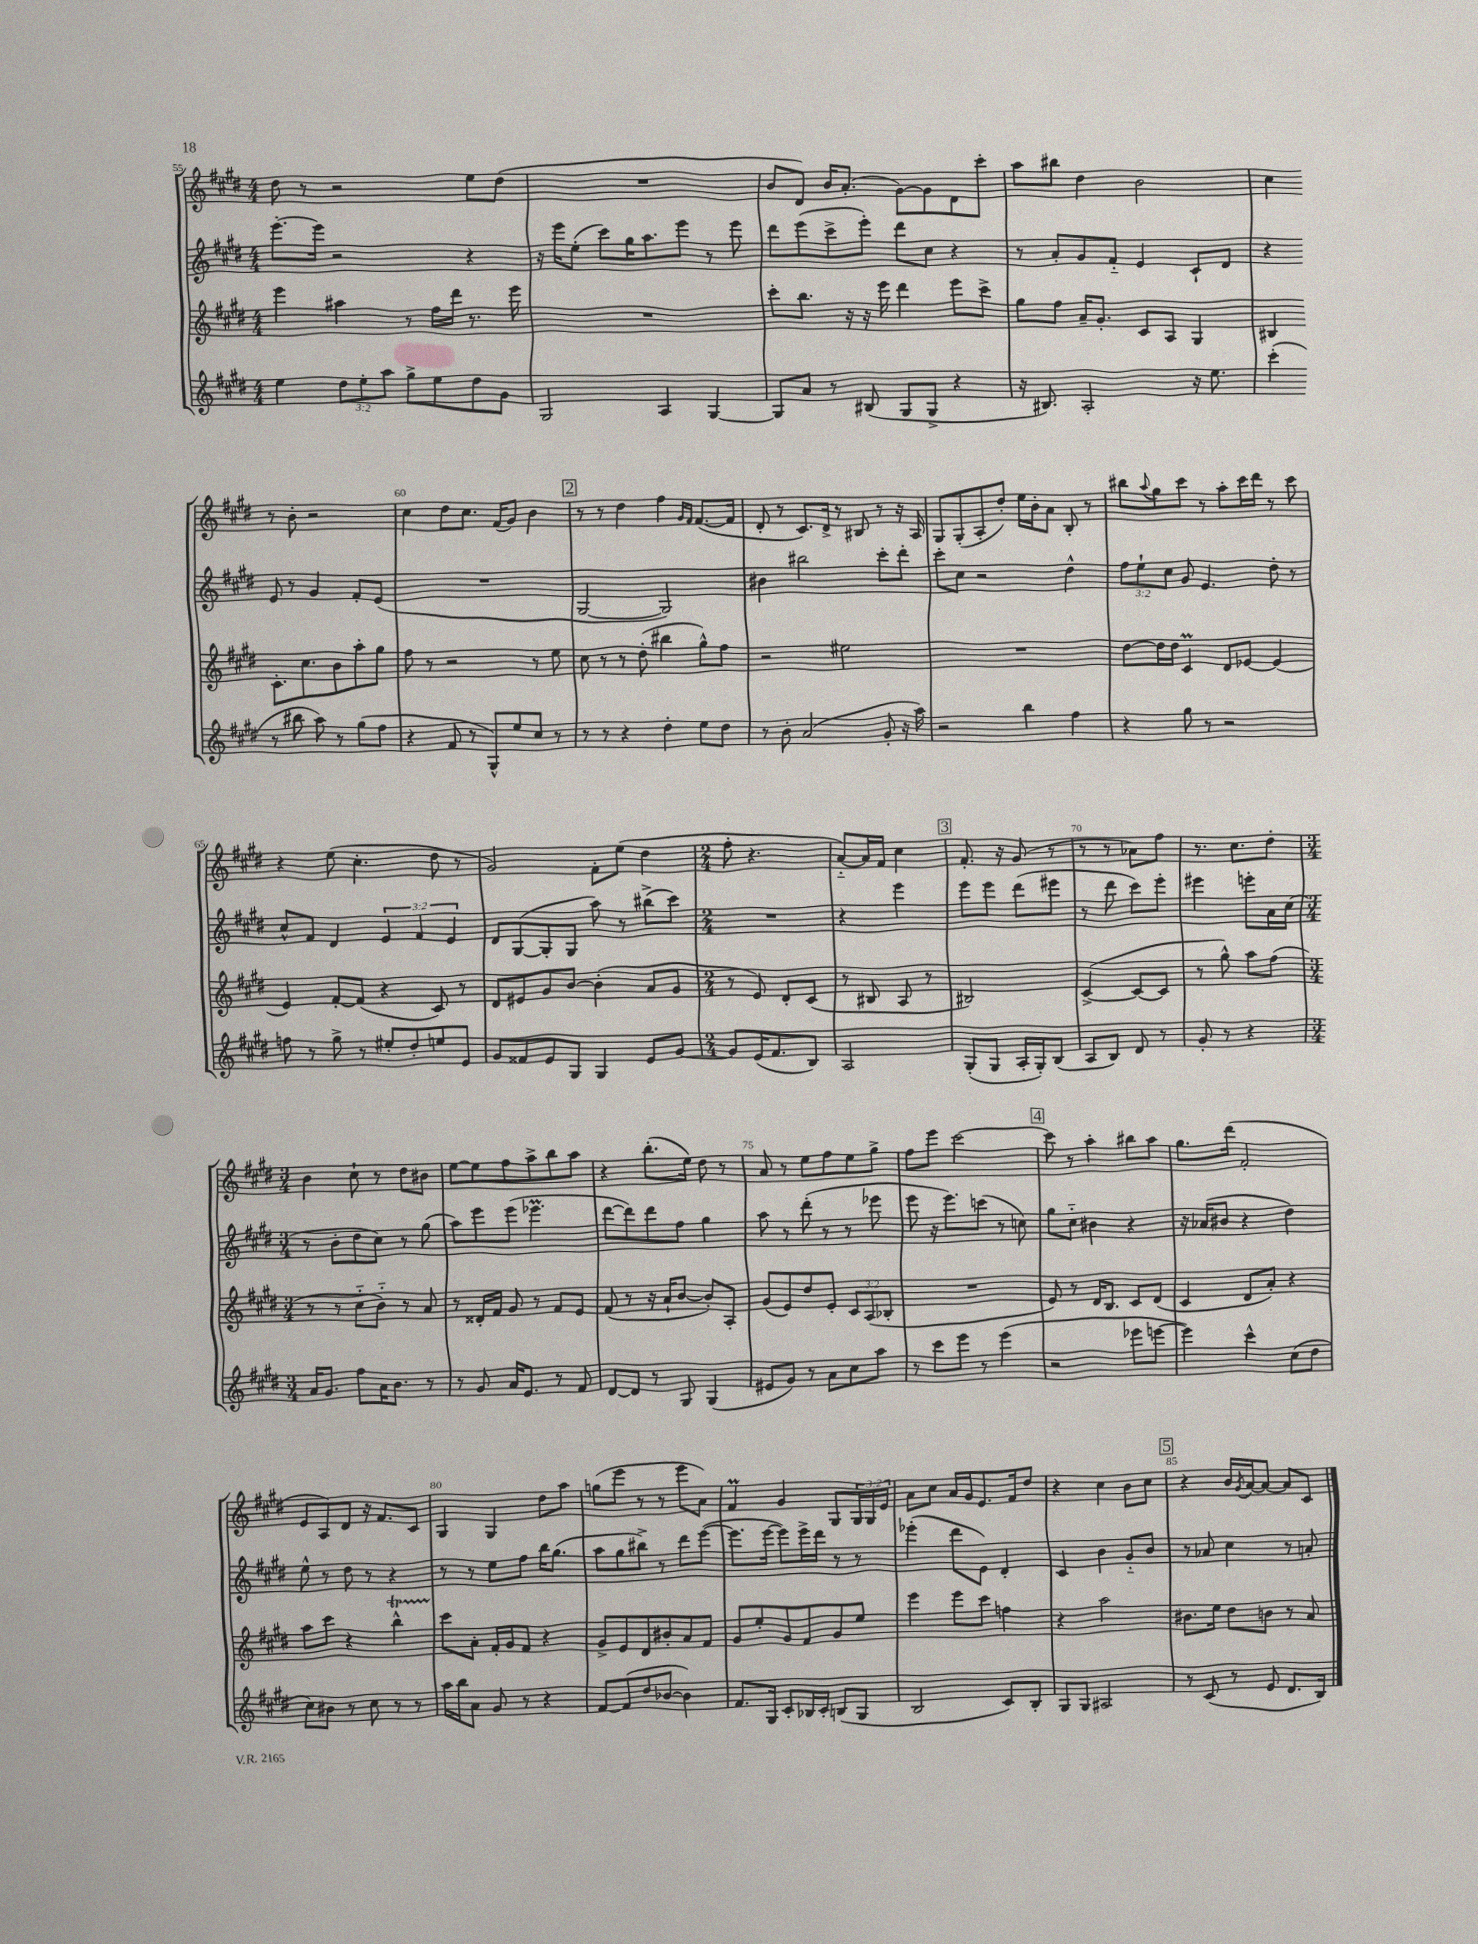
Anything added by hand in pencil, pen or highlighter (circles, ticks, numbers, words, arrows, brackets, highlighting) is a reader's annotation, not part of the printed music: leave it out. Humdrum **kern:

**kern	**kern	**kern	**kern
*part4	*part3	*part2	*part1
*staff4	*staff3	*staff2	*staff1
*clefG2	*clefG2	*clefG2	*clefG2
*k[f#c#g#d#]	*k[f#c#g#d#]	*k[f#c#g#d#]	*k[f#c#g#d#]
*M4/4	*M4/4	*M4/4	*M4/4
=55	=55	=55	=55
4ee\	4eee\	[8.eee'\L	8dd#\
.	.	.	8r
.	.	16eee\Jk]	.
12dd#\L	4aa#X\	2r	2r
12ee'\	.	.	.
12aa\J	.	.	.
8gg#^\L	8r	.	.
8ee\	16ff#\LL	.	.
.	16ddd#\JJ	.	.
8dd#\	8.r	4r	8ee\L
8g#\J	.	.	(8dd#\J
.	16eee\	.	.
=56	=56	=56	=56
2G#/	1r	16r	1r
.	.	16eee\KL	.
.	.	(8ee'\J	.
.	.	8ccc#\L)	.
.	.	16gg#\K	.
.	.	8.aa\	.
4A/	.	.	.
.	.	8eee\J	.
[4G#/	.	8r	.
.	.	8eee\	.
=57	=57	=57	=57
8G#/L]	8ccc#'\L	8ddd#\L	8b/L
8a/J	8.bb\J	(8eee\	8d#/J)
8r	.	8ccc#^\	16b/KL
.	16r	.	(8.a'/J
(8B#X/	16r	8eee'\J)	.
.	16eee\	.	.
8G#/L	4ddd#\	8ddd#\L	[8g#\L)
8G#^/J	.	8cc#\J	8g#\]
4r	8eee\L	4r	8d#\
.	8ccc#^\J	.	8ccc#'\J
=58	=58	=58	=58
16r	8gg#\L	8r	8aa\L
8.B#X/)	.	.	.
.	8ff#\J	8a'/L	8bb#X\J
2A'/	16a~/KL	8g#/	4dd#\
.	8.g#'/J	.	.
.	.	8f#/J	.
.	8c#/L	4e/	2b\
.	8A/J	.	.
16r	4G#/	8c#`/L	.
8.ee\	.	.	.
.	.	8d#/J	.
=59	=59	=59	=59
(4ccc#'\	4B#X/	4r	4cc#\
8r	8.c#'\L	8e/	8r
8bb#X\	.	8r	8b'\
.	8.cc#\	.	.
8aa\)	.	4g#/	2r
8r	8b\	.	.
(8gg#\L	8aa'\	8f#'/L	.
8ff#\J	8gg#\J	(8e/J	.
!!LO:LB:g=z
=60	=60	=60	=60
4r	8ff#\	1r	4cc#\
.	8r	.	.
8f#/	2r	.	8dd#\L
8r	.	.	8.cc#\J
8G#^^/L)	.	.	.
.	.	.	(16f#/KL
8ee/	.	.	8g#/J)
8cc#/J	8r	.	4b\
8r	8ee\	.	.
!!LO:REH:place=s1:t=2
=61	=61	=61	=61
8r	8cc#\	[2G#/	8r
8r	8r	.	8r
4r	8r	.	4dd#\
.	(8dd#'\	.	.
4dd#'\	4bb#X\	2G#/])	4ff#\
.	.	.	16qqg#/LL
.	.	.	16qqf#/JJ
8ee\L	8gg#^^\L)	.	([8.f#/L
8dd#\J	8ff#\J	.	.
.	.	.	16f#/Jk]
=62	=62	=62	=62
8r	2r	4b#X\	8d#'/
8b'\	.	.	8r
(2a/	.	2bb#X\	8.c#/L)
.	.	.	16d#^/Jk
.	2ee#X\	.	8r
.	.	.	8B#X/
8g#'/	.	8ccc#'\L	8r
16r	.	8ddd#'\J	16r
16aa\)	.	.	16A/
=63	=63	=63	=63
2r	1r	8ccc#'\L	8G#/L
.	.	8cc#\J	(8G#'/
.	.	2r	8A'/
.	.	.	8dd#'/J)
4bb\	.	.	16ee\LL
.	.	.	16b'\J
.	.	.	8a\J
4ff#\	.	4dd#^^\	8B'/
.	.	.	8r
=64	=64	=64	=64
4r	[8dd#\L	12ff#\L	8bb#X\L
.	.	12ee`\	.
.	.	.	8qqaa/
.	16dd#\L]	.	8gg#\
.	.	12cc#\J	.
.	16dd#\JJ	.	.
8gg#\	4c#M/	8g#/	8ccc#\J
8r	.	4.e/	8r
2r	8d#/L	.	8aa'\L
.	[8e-X/J	.	16ccc#\L
.	.	.	16ddd#\JJ
.	(4e-/]	8dd#'\	8r
.	.	8r	8ccc#\
!!LO:LB:g=z
=65	=65	=65	=65
8ffn\	4e/)	8cc#^^/L	4r
8r	.	8f#/J	.
8gg#^\	[8f#'/L	4d#/	(8ee\
8r	(8f#/J]	.	4.cc#'\
8ee#X'/L	4r	6e/	.
8dd#'/	.	.	.
.	.	6f#/	.
8een/	8c#/)	.	8dd#\
.	.	6e/	.
8e/J	8r	.	8r
=66	=66	=66	=66
8g#/L	8d#/L	8d#/L	2g#/)
8f##X/	8e#X/	([8G#/	.
8e/	8g#/	8G#'/]	.
8G#/J	[8b/J	8G#/J	.
4G#/	(4b'\]	8aa\)	8f#'\L
.	.	8r	(8ee\J
8e/L	8a/L	(8bb#X^\L	4dd#\
[8g#/J	8g#/J	8ccc#\J)	.
=67	=67	=67	=67
*M2/4	*M2/4	*M2/4	*M2/4
8g#/L]	8r	2r	8ff#'\
(16e/K	8e/)	.	4.r
8.f#/	.	.	.
.	8d#'/L	.	.
8B/J)	(8c#/J	.	.
=68	=68	=68	=68
2A/	8r	4r	[8a/L)
.	8B#X/	.	16a/L]
.	.	.	16f#/JJ
.	8A/	4eee\	4cc#\
.	8r	.	.
!!LO:REH:place=s1:t=3
=69	=69	=69	=69
(8G#'/L	2B#X/)	8eee\L	8.f#'/
8G#/J	.	8eee\J	.
.	.	.	16r
16A'/LL	.	(8ddd#\L	(8g#/
16G#'/J)	.	.	.
(8B/J	.	8eee#X\J	8r
=70	=70	=70	=70
8A/L	([4c#^/	8r	8r
8B/J)	.	8ddd#\	8r
8d#/	8c#/L_	8ccc#\L)	8a-X\L)
8r	8c#/J]	8eee'\J	8ff#\J
=71	=71	=71	=71
8g#'/	8r	4eee#X\	8.r
8r	8gg#^^\)	.	.
.	.	.	8.cc#\L
4r	8aa\L	8eeen'\L	.
.	(8ff#\J	16a\L	8dd#'\J
.	.	(16cc#\JJ	.
!!LO:LB:g=z
=72	=72	=72	=72
*M3/4	*M3/4	*M3/4	*M3/4
16a/KL	8r	8r	4b\
8.g#/J	.	.	.
.	8r	8b'\L	.
8ff#\L	8cc#\L	8dd#\	8cc#`\
16a\K	8b\J)	8cc#\J)	8r
8.b\J	.	.	.
.	8r	8r	8dd#\L
8r	8a/	(8gg#\	8b#X\J
=73	=73	=73	=73
8r	8r	8aa\L)	[8ee\L
8g#/	16d##X'/LL	8eee\	8ee\]
.	16f#/JJ	.	.
16a/KL	8g#/	(8eee\J	8ff#\
8.e/J	.	.	.
.	8r	4.eee-XM\	8aa^\
8r	8f#/L	.	8bb\
8f#/	8e/J	.	8aa\J
=74	=74	=74	=74
[8d#/L	(8f#/	[8ddd#\L	4r
8d#/J]	8r	8ddd#\])	.
8r	16r	8ddd#\	(8.bb'\L
.	16a`/KL	.	.
8G#/	[8b/J	8ff#\J	.
.	.	.	16ee\Jk)
(4G#/	8b'/L])	4gg#\	8dd#\
.	8A'/J	.	8r
=75	=75	=75	=75
8e#X/L	(8g#/L	8aa\	8a/
8g#/J)	8e/)	8r	8r
8r	8dd#/	(8ddd#'\	8ee\L
8a\L	8e'/J	8r	8ff#\
8cc#\	12c#/L	8r	8ee\
.	(12A/	.	.
8aa\J	.	8eee-X\	8gg#^\J
.	12B-X'/J	.	.
=76	=76	=76	=76
8r	2.r	8eee\	8ff#\L
8ccc#\L	.	16r	8eee\J
.	.	8.eee\L)	.
8eee\J	.	.	[2ccc#\
8r	.	(8cccn\J	.
(4eee\	.	8r	.
.	.	8ccn\)	.
!!LO:REH:place=s1:t=4
=77	=77	=77	=77
2r	8e/)	8gg#\L	8ccc#\]
.	8r	8cc#\J	8r
.	16d#/KL	4b#X\	4aa'\
.	8.B/J	.	.
8eee-X\L	8c#/L	4r	8bb#X\L
[8eeen\J	(8d#/J	.	8aa\J
=78	=78	=78	=78
4eee\])	4c#/	16r	8.gg#\L
.	.	(16a-X/KL	.
.	.	8b#X/J	.
.	.	.	(16ddd#\Jk
4ccc#^^\	8d#/L	4r	2f#'/
.	8a'/J)	.	.
(8cc#\L	4r	4dd#\)	.
8dd#\J	.	.	.
!!LO:LB:g=z
=79	=79	=79	=79
8cc#\L)	8aa\L	8ee^^\	8e/L
8b#X\J	8ccc#\J	8r	8A/)
8r	4r	8dd#\	8d#/J
8cc#\	.	8r	16r
.	.	.	8.f#/L
8r	4bbT^^\	4r	.
8r	.	.	8c#/J
=80	=80	=80	=80
16aa\LL	8ccc#\L	8r	4G#/
16bb\J	.	.	.
8a\J	8a'\J	8r	.
8g#/	16f#'/LL	8ee\L	4G#/
.	16g#/J	.	.
8r	8f#/J	8ff#\J	.
4r	4r	16bb\KL	8dd#\L
.	.	(8.gg#\J	.
.	.	.	8aa\J
=81	=81	=81	=81
[8f#/L	8g#^/L	8aa\L	(8ggn\L
(8f#/]	8e/	8gg#\	8eee\J
8dd#/	8d#/	8bb#X^\J)	8r
[8b-X/J	8b#X'/	8r	8r
4b-\])	8a/	8ddd#\L	8eee\L
.	8f#/J	([8eee\J	8a\J)
=82	=82	=82	=82
8.f#/L	8g#/L	8.eee\L]	4f#M/
.	8ee'/	.	.
16G#/Jk	.	[16eee\Jk	.
8c#'/L	8g#/	8eee\L])	4g#/
16B-X/L	8f#/	16eee^\L	.
16c#'/JJ	.	16ddd#\JJ	.
(8Bn/L	8g#/	8r	8G#/L
8G#/J	8ee/J	8r	24G#/L
.	.	.	24G#/
.	.	.	24e/JJ
=83	=83	=83	=83
2B/	4eee\	(4eee-X'\	8a\L
.	.	.	8cc#\J
.	8eee\L	8ddd#\L	16a/LL
.	.	.	16g#/J
.	8ccc#\J	8e\J)	8.e/
8c#/L)	4ffn\	4d#'/	.
.	.	.	16f#/k
8B'/J	.	.	8dd#/J
=84	=84	=84	=84
8G#/L	4r	4c#/	4r
8G#/J	.	.	.
2A#X/	2aa\	4b\	4cc#\
.	.	8g#/L	8b\L
.	.	8b/J	8cc#\J
!!LO:REH:place=s1:t=5
=85	=85	=85	=85
8r	8.b#X\L	8r	4r
(8c#/	.	8a-X/	.
.	16ee\Jk	.	.
8r	8dd#\L	4cc#\	16b/LL
.	.	.	8qg#/
.	.	.	[16a/J
8e/	8bn\J	.	8a/J_
8.d#/L	8r	8r	8a/L]
.	8a/	8an'/	8c#/J
16B/Jk)	.	.	.
==	==	==	==
*-	*-	*-	*-
